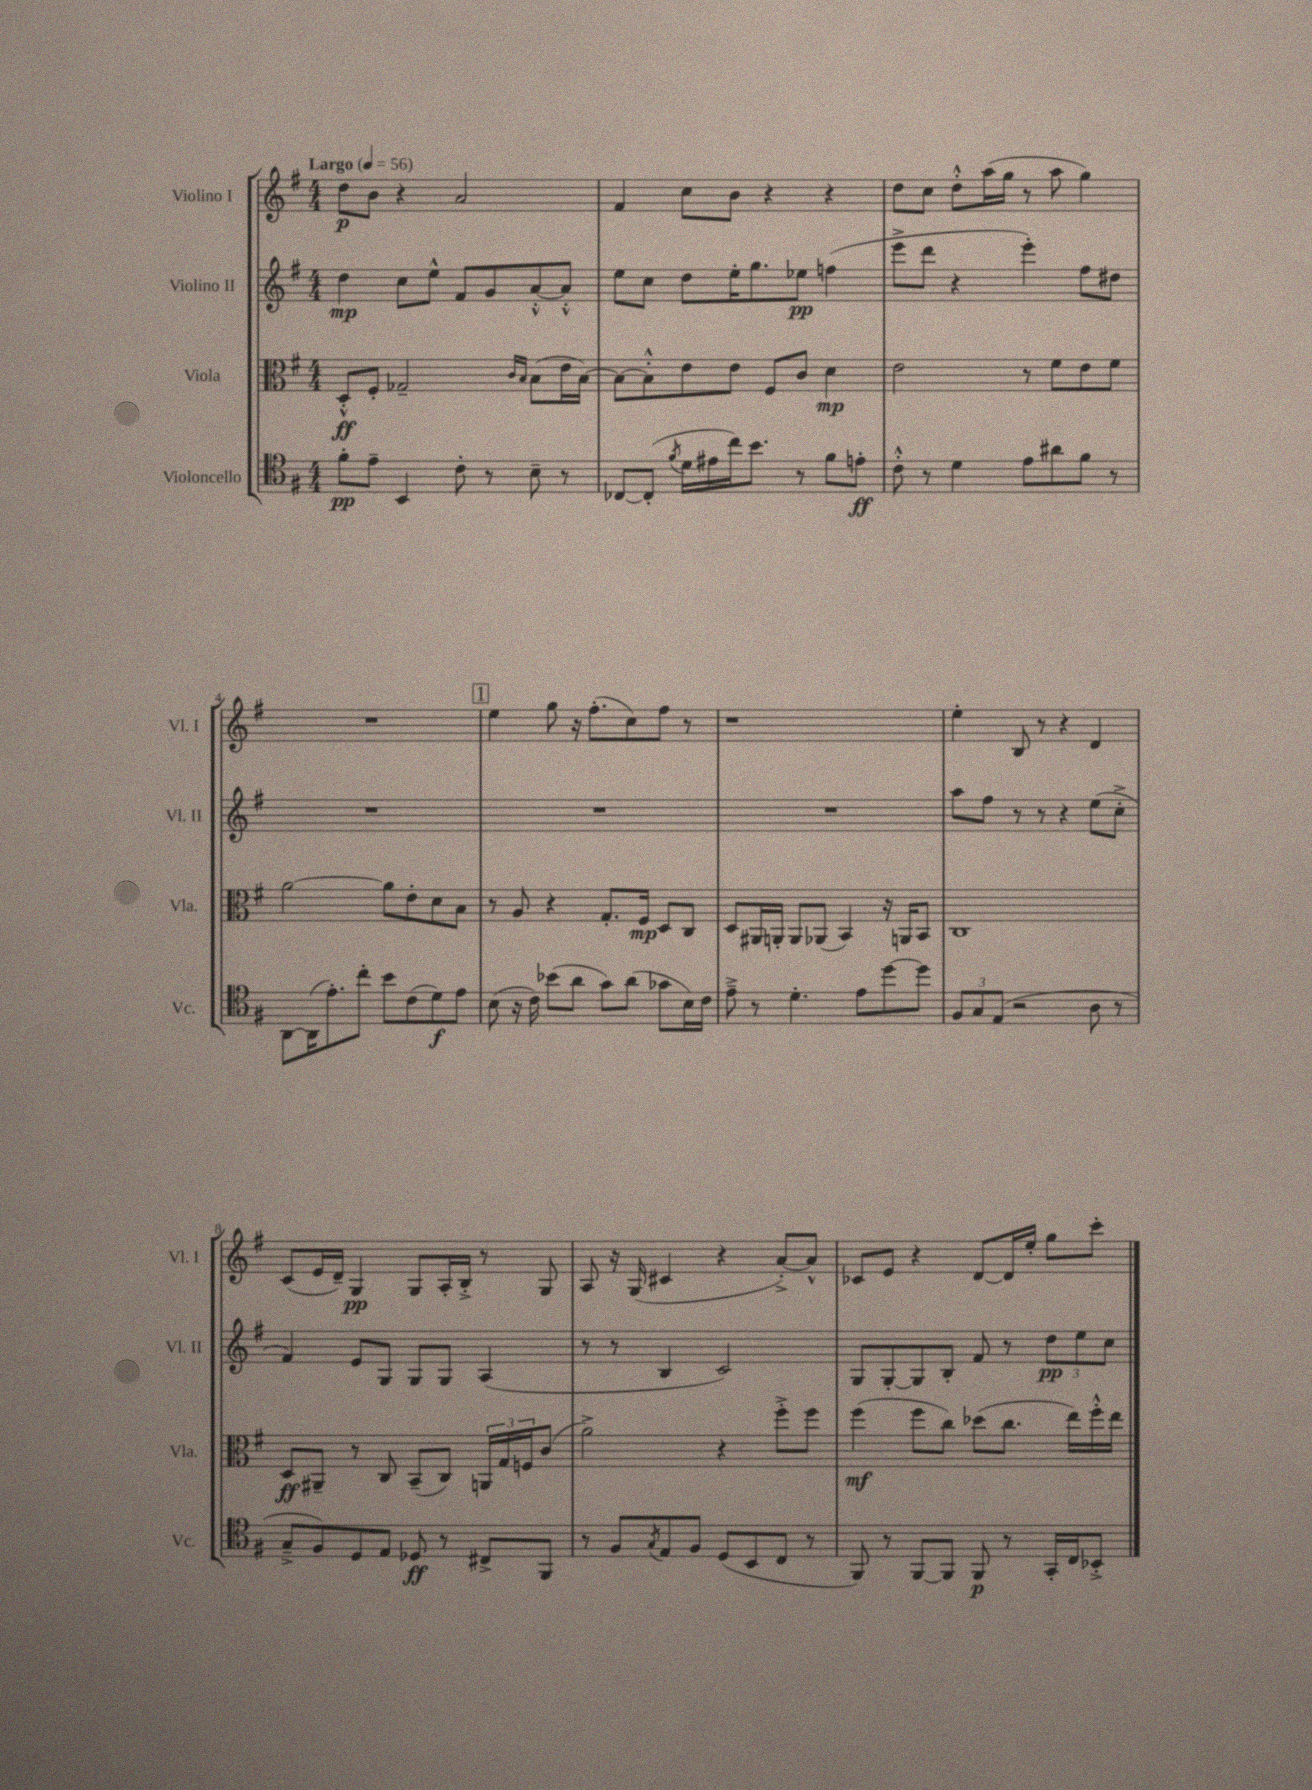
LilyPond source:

<<
\new StaffGroup <<
\new Staff = "s0" \with { instrumentName = "Violino I" shortInstrumentName = "Vl. I" } {
    \clef treble \key g \major \numericTimeSignature \time 4/4 \tempo "Largo" 4 = 56
    d''8\p b'8 r4 a'2 |
    fis'4 c''8 b'8 r4 r4 |
    d''8 c''8 d''8-.-^ a''16( g''16 r8 a''8 g''4) |
    R1 |
    \mark \markup { \box "1" } e''4 g''8 r16 fis''8.-.( c''8) fis''8 r8 |
    r1 |
    e''4-. b8 r8 r4 d'4 |
    c'8( e'16 d'16--) g4\pp g8 a16-. b16-.-> r8 g8 |
    a8 r16 g16( cis'4 r4 a'8~-.->) a'8-^ |
    ces'8 e'8 r4 d'8~ d'16 e''16-. g''8 c'''8-. \bar "|." |
}
\new Staff = "s1" \with { instrumentName = "Violino II" shortInstrumentName = "Vl. II" } {
    \clef treble \key g \major \numericTimeSignature \time 4/4
    d''4\mp c''8 e''8-^ fis'8 g'8 a'8~-.-^ a'8-.-^ |
    e''8 c''8 d''8 e''16-. g''8. ees''8\pp f''4( |
    e'''8-> d'''8 r4 e'''4-.) fis''8 dis''8 |
    R1 |
    \mark \markup { \box "1" } R1 |
    R1 |
    a''8 fis''8 r8 r8 r4 e''8( c''8-.-> |
    fis'4) e'8 g8 g8 g8 a4( |
    r8 r8 b4 c'2) |
    g8 g8~-. g8 b8-. fis'8 r8 \tuplet 3/2 { d''8\pp e''8 c''8 } \bar "|." |
}
\new Staff = "s2" \with { instrumentName = "Viola" shortInstrumentName = "Vla." } {
    \clef alto \key g \major \numericTimeSignature \time 4/4
    d8-.-^\ff fis8-. ges2-- \grace { c'16 b16 } b8( e'16 b16~) |
    b8~ b8-.-^ e'8 e'8 fis8 c'8 d'4\mp |
    e'2 r8 fis'8 e'8 fis'8 |
    a'2~ a'8 e'8-. d'8 b8 |
    \mark \markup { \box "1" } r8 a8 r4 g8.-. fis16\mp d8 c8 |
    d8 ais,16 a,16-. a,8 aes,8( b,4) r16 a,16 b,8 |
    c1 |
    d8\ff ais,8-- r8 c8 b,8--( c8) \tuplet 3/2 { a,16 g16 f16 } c'8( |
    a'2->) r4 fis''8-.-> fis''8 |
    fis''4\mf( fis''8 c''8) des''8( c''8. e''16) fis''16-.-^ e''16 \bar "|." |
}
\new Staff = "s3" \with { instrumentName = "Violoncello" shortInstrumentName = "Vc." } {
    \clef tenor \key g \major \numericTimeSignature \time 4/4
    fis'8-.\pp e'8-- b,4 c'8-. r8 b8-- r8 |
    ces8~ ces8-.( \acciaccatura { fis'8 } d'16 eis'16 c''16) b'8. r8 fis'8 e'8-.\ff |
    c'8-.-^ r8 d'4 e'8 ais'8 fis'8 r8 |
    a,8~ a,16( e'8.-.) c''8-. b'8 c'8( d'8\f) e'8 |
    \mark \markup { \box "1" } b8( r16 c'16) bes'8( a'8 g'8) a'8( ges'8 b16) c'16 |
    e'8---> r8 d'4.-. e'8 d''8~ d''8 |
    \tuplet 3/2 { fis8 g8 e8( } r2 a8 r8 |
    g8---> fis8) d8 e8 des8\ff r8 cis8-> fis,8 |
    r8 fis8 \acciaccatura { g8 } e8 fis8 d8( b,8 c8 r8 |
    fis,8) r8 fis,8~ fis,8 fis,8\p r8 g,16-. c16 bes,8-.-> \bar "|." |
}
>>
>>
